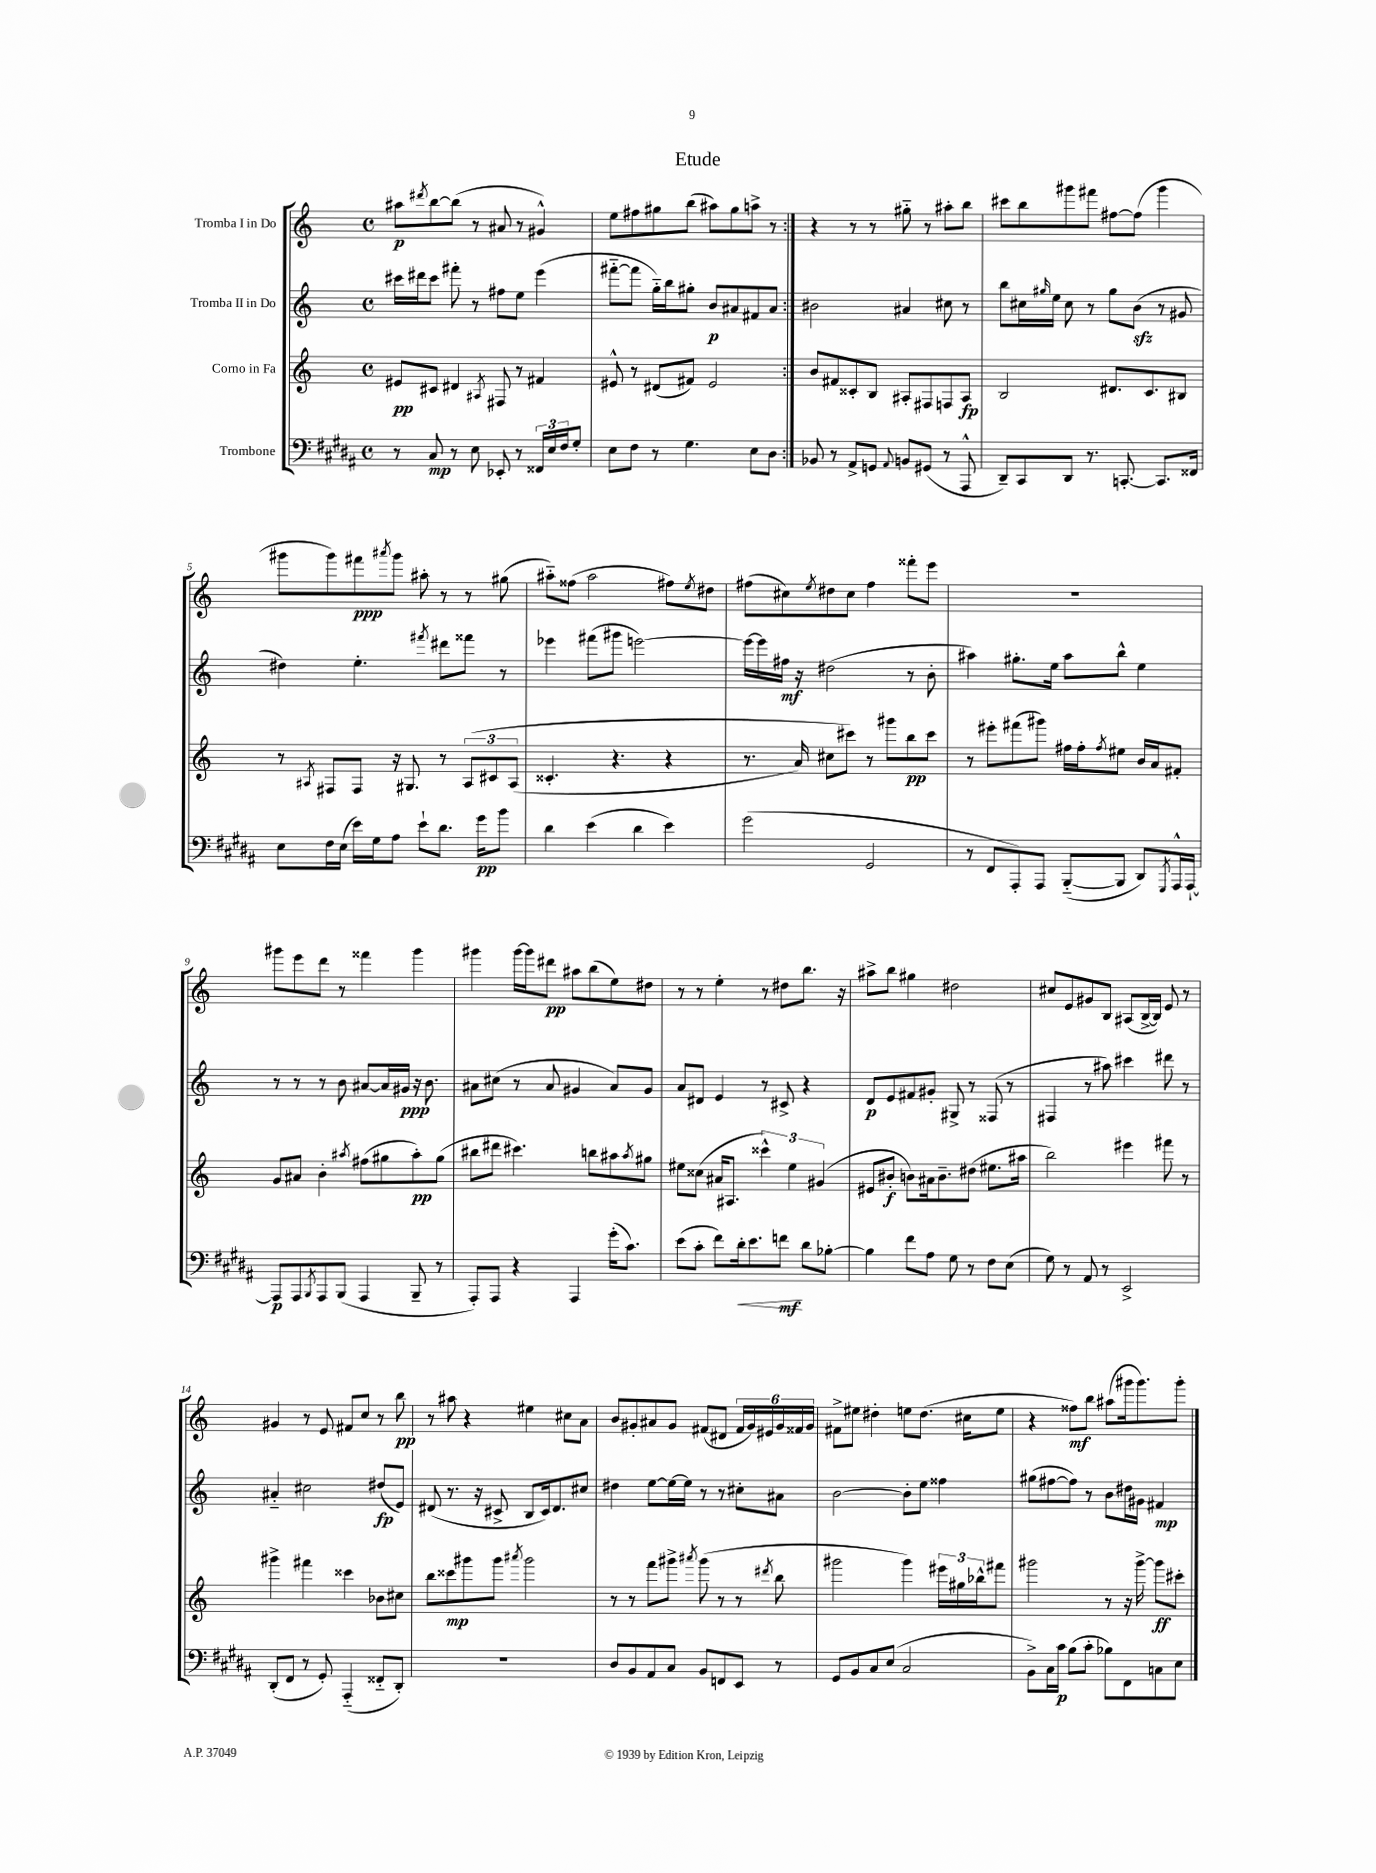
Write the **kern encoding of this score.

**kern	**kern	**kern	**kern
*staff4	*staff3	*staff2	*staff1
*clefF4	*clefG2	*clefG2	*clefG2
*k[f#c#g#d#a#]	*k[]	*k[]	*k[]
*M4/4	*M4/4	*M4/4	*M4/4
*met(c)	*met(c)	*met(c)	*met(c)
8r	8e#	16ccc#	8aa#
.	.	16ddd#	.
.	.	.	8qddd#
8C#	8c#	8ccc#	[8bb
8r	4d#	8fff#'	(8bb]
8E	.	8r	8r
.	8qA#	.	.
8EE-'	8F#	8ff#	8a#
8r	8r	8ee	8r
24FF##	4f#	(4eee	4g#^^)
24E	.	.	.
24F#	.	.	.
8G#'	.	.	.
=	=	=	=
8E	8e#^^	[8fff#'~	8ee
8F#	8r	8fff#]	8ff#
8r	(8d#	16gg'~)	8gg#
.	.	16bb	.
4.G#	8f#)	8gg#'	(8bb
.	2e#	8b	8aa#)
.	.	8a#	8gg#
8E	.	8f#	8aa^
8D#	.	8a#	8r
=:|!	=:|!	=:|!	=:|!
8BB-	8b	2b#	4r
8r	8f#	.	.
8AA#^	8c##'	.	8r
8GG	8B	.	8r
8qqAA#	.	.	.
8BB	8A#'	4a#	8gg#'~
(8GG#	8F#	.	8r
8r	8F	8cc#	8aa#'
8AAA#^^	8A#	8r	8bb
=	=	=	=
8DD#~)	2B	8bb	8ccc#
8CC#	.	16cc#	8bb
.	.	16qqgg#	.
.	.	16ee	.
8DD#	.	8cc#	8ggg#
8.r	.	8r	8fff#
.	8.d#	8gg#	[8ff#
[8.CC'	.	.	.
.	.	(8b	(8ff#]
.	8.c	.	.
8.CC]	.	8r	4ggg#
.	8B#	8g#	.
16FF##	.	.	.
=	=	=	=
8E	8r	4dd#)	8ggg#
.	8qA#	.	.
16F#	8F#	.	8ggg#)
(16E	.	.	.
16e)	8F#	4.ee'	8fff#
16G#	.	.	.
.	.	.	8qaaa#
8A#	16r	.	8ggg#
.	8.G#	.	.
8e`	.	.	8aa#'
.	.	8qfff#	.
8.d#	8r	8ddd#	8r
.	&(12A#	8fff##	8r
16g#	.	.	.
.	12c#	.	.
8b	.	8r	(8gg#
.	(12A#	.	.
=	=	=	=
4d#	4.c##'	4eee-	8aa#'~)
.	.	.	(8ff##
(4e	.	(8fff#	2aa#
.	4.r	8ggg#	.
4d#	.	[2eee)	.
4e)	4r	.	8ff#)
.	.	.	8qee
.	.	.	8dd#
=	=	=	=
(2g#	8.r	16eee_	(8ff#
.	.	16eee]	.
.	.	16ff#	8cc#)
.	16a)	16r	.
.	.	.	8qee
.	8cc#	(2dd#	8dd#
.	8ccc#&)	.	8cc#
2GG#	8r	.	4ff#
.	8ggg#	.	.
.	8bb	8r	8fff##'
.	8ccc#	8b'	8eee
=	=	=	=
8r	8r	4aa#)	1r
8FF#	8eee#'	.	.
8AAA#')	(8fff#	8.gg#'	.
8AAA#	8ggg#)	.	.
.	.	16ee	.
([8BBB'~	16ff#	8aa#	.
.	16ff#'	.	.
.	8qff#	.	.
8BBB]	8ee#	8bb^^	.
8DD#)	16b	4ee	.
.	16a	.	.
8qGGG#	.	.	.
16AAA#^^	8f#'	.	.
[16AAA#`	.	.	.
=	=	=	=
8AAA#]	8g	8r	8ggg#
8AAA#	8a#	8r	8eee
8qBBB	.	.	.
8AAA#	4b'	8r	8ddd
(8BBB	.	8b	8r
.	8qaa#	.	.
4AAA#	(8ff#	[8a#	4fff##
.	8gg#	16a#]	.
.	.	16g#	.
8BBB~	8aa#')	16r	4ggg#
.	.	8.b	.
8r	(8gg#	.	.
=	=	=	=
8AAA#')	8bb#	8a#	4ggg#
8AAA#	8ddd#	(8cc#	.
4r	4.ccc#)	8r	[16ggg#
.	.	.	16ggg#]
.	.	8a#	8ddd#
4AAA#	.	4g#	8aa#
.	8bb	.	(8bb
(16g#'	8aa#	8a#)	8ee)
8.c#)	.	.	.
.	8qaa#	.	.
.	8gg#	8g#	8dd#
=	=	=	=
(8e	8ee#	8a	8r
8c#'	(8cc##	8d#	8r
8f#)	16a#	4e	4ee'
.	8.A#	.	.
16d#'	.	.	.
8.e	.	.	.
.	6ccc##^^)	8r	8r
8f	.	8c#^	8dd#
.	6ee#	.	.
8d#	.	4r	8.bb
.	(6g#	.	.
[8B-'	.	.	.
.	.	.	16r
=	=	=	=
4B-]	8e#	8d	8aa#^
.	8b#'	8e	8bb
8f#	8b)	8f#	4gg#
8A#	16a#	8g#'	.
.	8.b~	.	.
8G#	.	8G#^	2dd#
8r	(8dd#	8r	.
8F#	8.ee#	(8F##	.
(8E	.	8r	.
.	16aa#	.	.
=	=	=	=
8G#)	2bb)	4F#	8cc#
8r	.	.	8e
8AA#	.	8r	8g#
8r	.	8aa#)	8B
2EE^	4eee#	4ccc#	(8A#
.	.	.	[16B^
.	.	.	16B])
.	8fff#	8ddd#	8e
.	8r	8r	8r
=	=	=	=
(8DD#'	4ggg#^	4a#'~	4g#
8FF#	.	.	.
8r	4fff#	2cc#	8r
8GG#')	.	.	8e
(4AAA#'~	4ccc##	.	8f#
.	.	.	8cc
8FF##'~	8b-	(8dd#	8r
8DD#')	8cc#	8e)	8bb
=	=	=	=
1r	8bb	(8d#	8r
.	8ccc##	8.r	8aa#
.	8ggg#	.	4r
.	.	16r	.
.	8ggg#	8c#^	.
.	8qaaa#	.	.
.	2ggg#	8B	4ee#
.	.	16c#)	.
.	.	8.d#	.
.	.	.	8cc#
.	.	8cc#	8a
=	=	=	=
8D#	8r	4dd#	8b
8BB	8r	.	8g#'
8AA#	8fff	[8ee	8a#
8C#	8ggg#^	16ee_	8g#
.	.	16ee]	.
.	8qaaa#	.	.
8BB	(8ggg#	8r	(8f#
8FF	8r	8r	8d#
8EE	8r	8cc#'	24f#
.	.	.	24g#)
.	.	.	24e#
.	8qddd#	.	.
8r	8bb	8a#	24g#
.	.	.	24f##
.	.	.	24g#
=	=	=	=
8GG#	2ggg#	[2b	8f#^
8BB	.	.	8ee#
8C#	.	.	4dd#'
(8E	.	.	.
2C#	4ggg#)	8b']	8ee
.	.	8ee	(8.dd#
.	24eee#	4ff##	.
.	24gg#	.	.
.	.	.	16cc#
.	24bb-^^	.	.
.	8fff#	.	8ee
=	=	=	=
8BB^)	2ggg#	(8gg#	4r
16C#	.	[8ff#	.
16c#	.	.	.
(8B	.	8ff#])	8ff##)
8c#'	.	8r	8bb
8B-)	8r	8b	(8aa#
8FF#	16r	16dd#	16ggg#
.	[16ggg#^	16g#	8.ggg#)
8C	8ggg#]	4f#	.
8E	8ccc#'	.	8ggg#'
==	==	==	==
*-	*-	*-	*-
